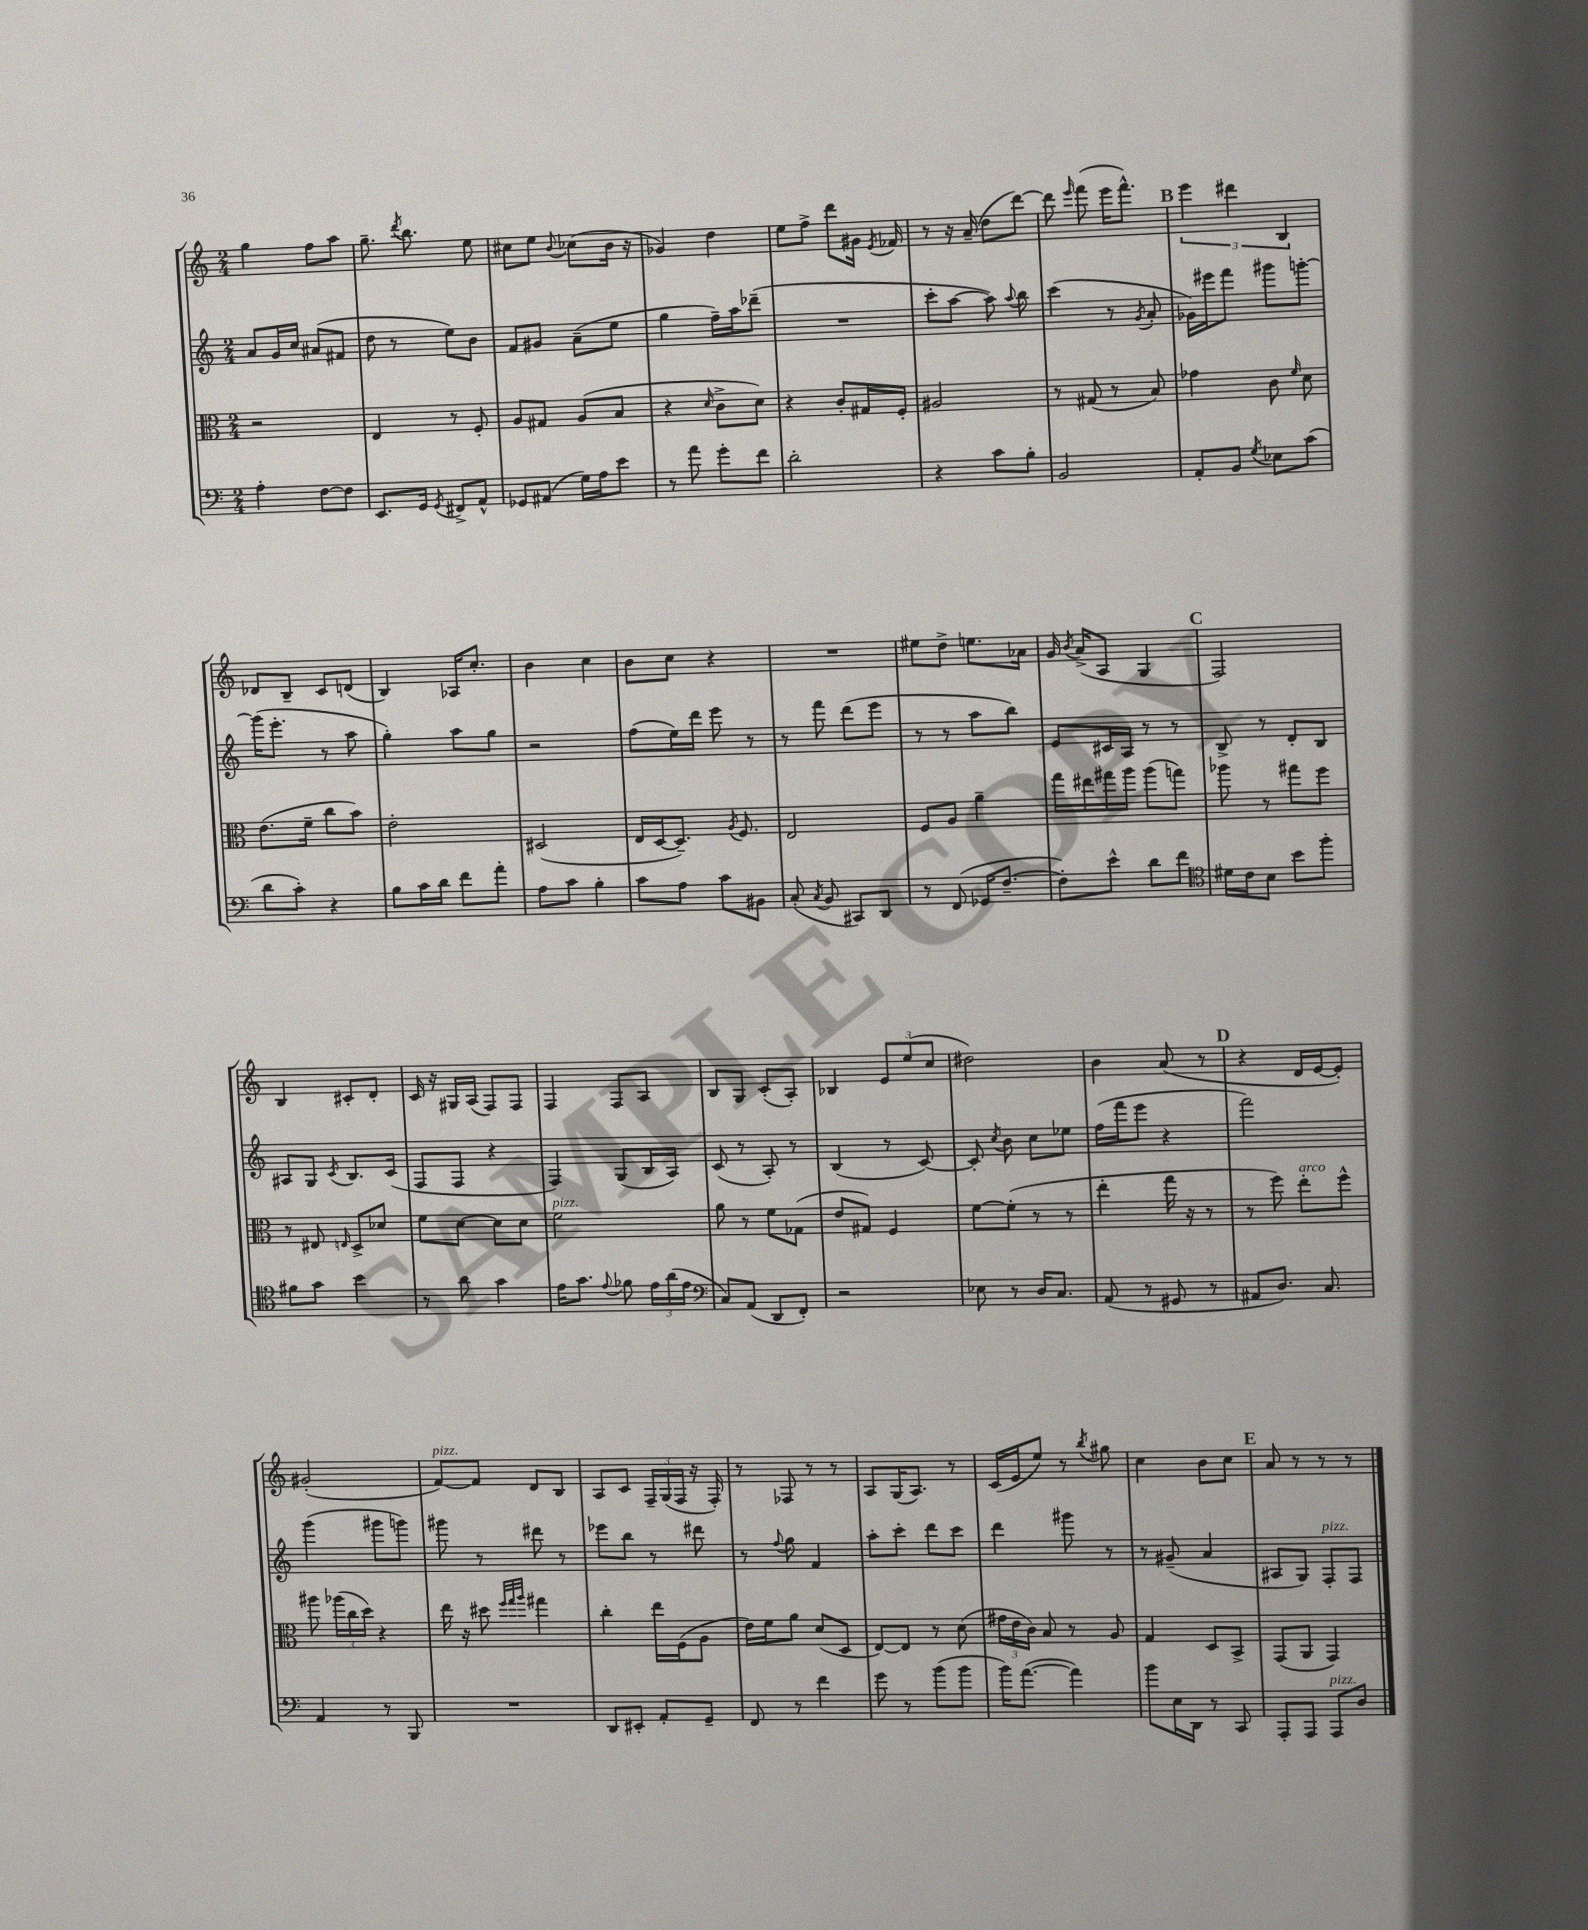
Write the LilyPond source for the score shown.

<<
\new StaffGroup <<
\new Staff = "s0" {
    \clef treble \key c \major \numericTimeSignature \time 2/4
    \autoBeamOff g''4 f''8[ a''8] |
    g''8.-- \acciaccatura { d'''8 } b''8. e''8 |
    cis''8[ e''8] \appoggiatura { b'8 } ces''8[( b'16] r16 |
    ges'4) d''4 |
    e''8[ f''8]-> d'''8[ gis'16] \acciaccatura { e'8 } fes'16 |
    r8 r16 a'16--( d''8[ d'''8]~) |
    d'''8 \grace { e'''16 } f'''8( e'''16[ f'''8.]-^) |
    \mark \markup { \bold "B" } \tuplet 3/2 { e'''4 dis'''4 b4 } |
    des'8[ b8]-- c'8[ d'8]( |
    b4) aes16[ c''8.]-. |
    b'4 c''4 |
    b'8[ c''8] r4 |
    R2 |
    eis''8[ d''8]-> e''8.[ aes'16] |
    g'16 \acciaccatura { b'8 } a'16[->( a8] g4 |
    \mark \markup { \bold "C" } f2) |
    b4 cis'8[-. d'8]-. |
    c'16 r16 gis16[ a16]( f8[) f8] |
    f4 f8[ a8] |
    b8[ g8] c'8[-.( a8]-.) |
    bes4 \tuplet 3/2 { e'8[ e''8( c''8] } |
    dis''2) |
    b'4 a'8( r8 |
    \mark \markup { \bold "D" } r4 d'16[ e'16~ e'8]-.) |
    gis'2-.( |
    f'8[~^\markup { \italic "pizz." }) f'8] d'8[ b8] |
    a8[ c'8] \tuplet 3/2 { f16[-- g16( f16] } r16 f16-.) |
    r8 fes8 r8 r8 |
    a8[ g16( a8.]) r8 |
    c'16[( e'16 e''8]) r8 \acciaccatura { b''8 } gis''8 |
    c''4 b'8[ c''8] |
    \mark \markup { \bold "E" } a'8 r8 r8 r8 \bar "|." |
}
\new Staff = "s1" {
    \clef treble \key c \major \numericTimeSignature \time 2/4
    \autoBeamOff a'8[ g'16 c''16] ais'8[( fis'8] |
    d''8 r8 e''8[) b'8] |
    f'8[ gis'8] a'8[--( e''8] |
    g''4 f''16[--) a''16 des'''8]--( |
    R2 |
    c'''8[-. a''8]~ a''8) \appoggiatura { a''8 } b''8 |
    c'''4( r8 \acciaccatura { g'8 } a'8-. |
    \mark \markup { \bold "B" } ges'16[) eis'''16 f'''8] gis'''8[ g'''8]~-. |
    g'''16[( e'''8.]-. r8 a''8 |
    g''4-.) a''8[ g''8] |
    r2 |
    f''8[( e''16) d'''16] e'''8 r8 |
    r8 f'''8 d'''8[( e'''8] |
    r8 r8 a''8[ b''8]) |
    e'8[ cis'16 a16] r8 r8 |
    \mark \markup { \bold "C" } b8-> r8 d'8[-. b8] |
    ais8[ g8] \acciaccatura { c'8 } b8.[ c'16]( |
    f8[ f8] r4 |
    f4) g8[( b16 a16]) |
    c'8( r8 a8-.) r8 |
    b4( r8 c'8~) |
    c'8-. \acciaccatura { c''8 } b'8 c''8[ ees''8] |
    f''16[( f'''16 e'''8] r4 |
    \mark \markup { \bold "D" } f'''2) |
    g'''4( gis'''8[ g'''8]) |
    gis'''8 r8 dis'''8 r8 |
    ees'''8[ b''8] r8 dis'''8 |
    r8 \appoggiatura { f''8 } g''8 f'4 |
    a''8[-. c'''8]-. d'''8[ c'''8] |
    d'''4 gis'''8 r8 |
    r8 gis'8--( a'4 |
    \mark \markup { \bold "E" } ais8[ g8]) f8[-.^\markup { \italic "pizz." } f8] \bar "|." |
}
\new Staff = "s2" {
    \clef alto \key c \major \numericTimeSignature \time 2/4
    \autoBeamOff r2 |
    e4 r8 f8-. |
    a8[ gis8] a8[( b8] |
    r4 \grace { d'16 } c'8[-> d'8]) |
    r4 c'8[-. gis16 f16]-. |
    ais2 |
    r8 gis8( r8 b8) |
    \mark \markup { \bold "B" } ges'4 c'8 \grace { f'16 } d'8 |
    e'8.[( f'16]-- c''8[ b'8]) |
    e'2-. |
    dis2( |
    e16[ d16~ d8.]--) \acciaccatura { a8 } f8. |
    e2 |
    f8[ a8] a'4-- |
    g''16[ eis''16 gis''16 a''16] a''8[( g''8]) |
    \mark \markup { \bold "C" } aes''8 r8 gis''8[ f''8] |
    r8 eis8 \grace { e16 } d8[-> des'8] |
    f'8[ d'8]~ d'8[ d'8] |
    f'2^\markup { \italic "pizz." } |
    a'8 r8 f'8[ ges8]( |
    e'8[ gis8]) f4 |
    f'8[~ f'8]-.( r8 r8 |
    e''4-. g''16 r16 r8 |
    \mark \markup { \bold "D" } r8 f''8) e''8[-.^\markup { \italic "arco" } f''8]-^ |
    ais''8 \tuplet 3/2 { aes''16[( c''16 d''16]) } r4 |
    e''16 r16 dis''8 \grace { f''32[ g''32 a''32] } gis''4 |
    c''4-. e''16[ f16( a8] |
    e'16[) f'16 a'8] d'8[( d8] |
    e8[~) e8] r8 d'8( |
    \tuplet 3/2 { gis'16[ e'16 c'16]) } b8 r8 a8 |
    g4 d8[ b,8]-> |
    \mark \markup { \bold "E" } g,8[( a,8] g,4) \bar "|." |
}
\new Staff = "s3" {
    \clef bass \key c \major \numericTimeSignature \time 2/4
    \autoBeamOff a4-. f8[~ f8] |
    e,8.[ g,16] \acciaccatura { g,8 } fis,8[-> a,8]-^ |
    ges,8[ ais,8]( g16[) a16 e'8] |
    r8 a'8 g'8[-. f'8] |
    d'2-. |
    r4 c'8[ b8]-. |
    b,2 |
    \mark \markup { \bold "B" } a,8[-. b,8] \acciaccatura { g8 } ees8[ c'8]( |
    d'8[ c'8]-.) r4 |
    b8[ c'16 d'16] f'8[ a'8]-. |
    a8[ c'8] b4-. |
    c'8[ a8] c'8[ bis,8] |
    c8-.( \acciaccatura { c8 } b,8 cis,8[) d,8] |
    r8 f,8( ges,16[ f8.]~-- |
    f8[-.) e'8]-^ d'8[ f'8] |
    \mark \markup { \bold "C" } \clef tenor dis'16[ c'16 b8] b'8[ f''8]-. |
    fis'8[ g'8] b'4 |
    r8 a'8 g'4 |
    e'16[ g'8.] \appoggiatura { e'8 } fes'8 \tuplet 3/2 { e'16[ a'16( e'16] } |
    \clef bass c8[) a,8]( d,8[ f,8]-.) |
    r2 |
    ees8 r8 d16[ c8.] |
    a,8( r8 gis,8 r8 |
    \mark \markup { \bold "D" } ais,8[ d8.]) c8. |
    a,4 r8 b,,8 |
    R2 |
    d,8[ eis,8]-. a,8[-. g,8]-- |
    f,8 r8 f'4 |
    g'8 r8 b'8[( b'8] |
    b'16[) a'8.]~( a'4) |
    b'8[ e16 d,16] r8 c,8 |
    \mark \markup { \bold "E" } a,,8[-. a,,8] a,,8[^\markup { \italic "pizz." } d8] \bar "|." |
}
>>
>>
\layout { \context { \Score \remove "Bar_number_engraver" } }
